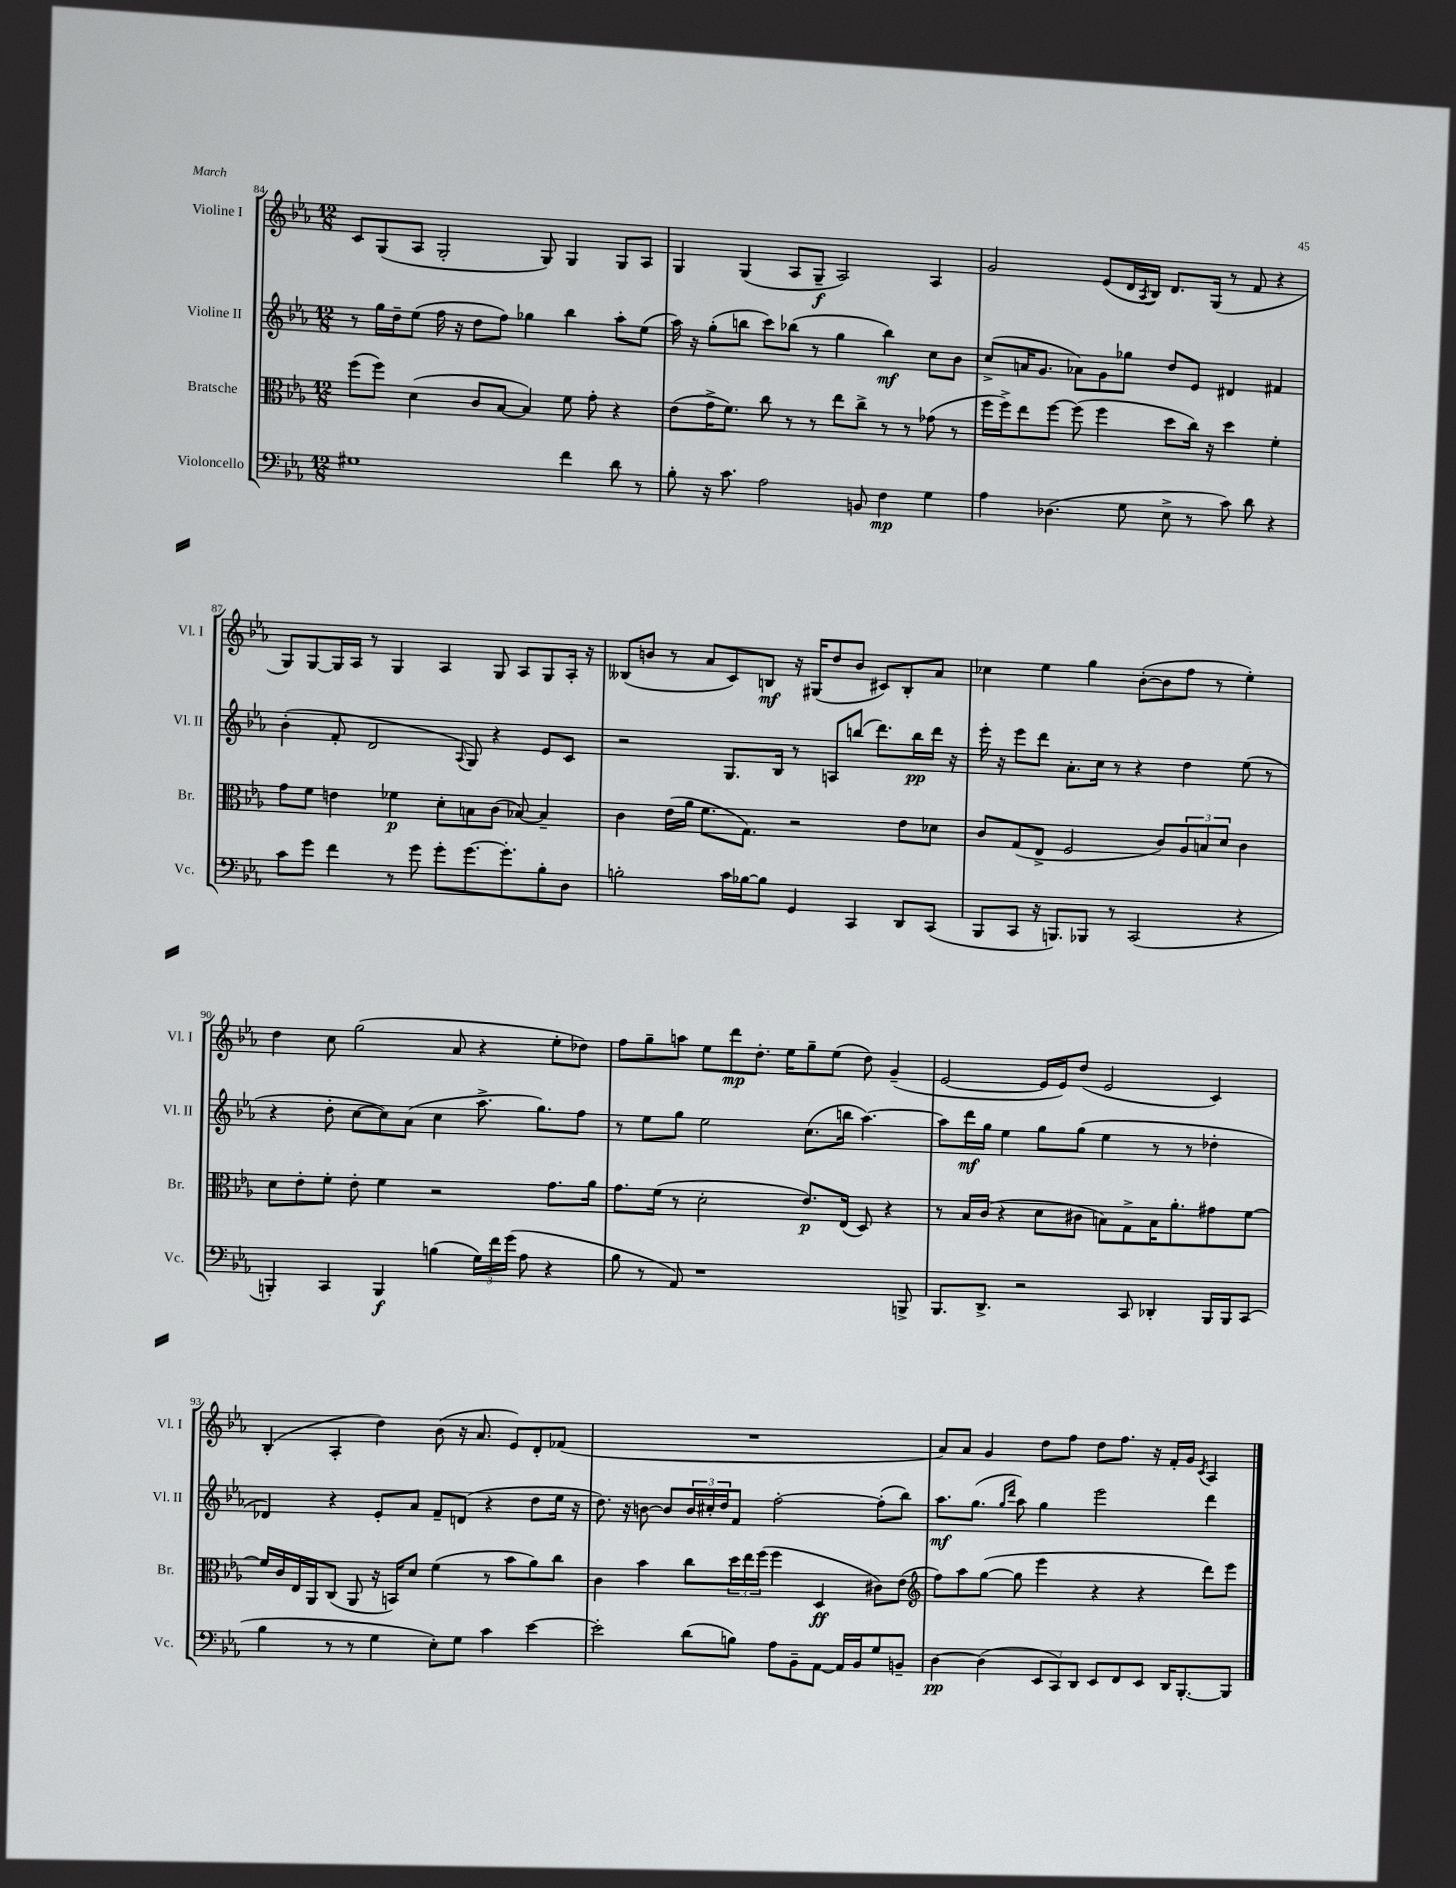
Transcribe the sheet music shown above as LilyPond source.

<<
\new StaffGroup <<
\new Staff = "s0" \with { instrumentName = "Violine I" shortInstrumentName = "Vl. I" } {
    \clef treble \key ees \major \numericTimeSignature \time 12/8
    c'8 g8( aes8 g2-. g8) g4 g8 aes8 |
    g4 g4( aes8 g8--\f aes2) aes4 |
    g'2 ees'8( d'16 \acciaccatura { aes8 } bes16) d'8. g16( r8 f'8 r4 |
    g8) g8~ g16 aes16 r8 g4 aes4 g8 aes8 g8 aes16-. r16 |
    beses8( b'8 r8 aes'8 c'8) b8\mf r16 gis16( d''8 b'8 cis'8) b8-. aes'8 |
    ces''4 ees''4 g''4 bes'8~-.( bes'8 f''8 r8 ees''4-.) |
    d''4 c''8 g''2( aes'8 r4 ees''8-. des''8) |
    f''8 g''8-- a''8 ees''8 d'''8\mp d''8.-. ees''16 g''8-- ees''8( d''8) g'4--( |
    ees'2~ ees'16 ees'16) d''8( ees'2 c'4) |
    bes4-.( aes4-. d''4) bes'8( r16 aes'8. ees'8) d'8-. fes'8( |
    R1. |
    aes'8) aes'8 g'4 d''8 f''8 d''8 f''8. r16 f'16-. g'16 \acciaccatura { c'8 } aes4 \bar "|." |
}
\new Staff = "s1" \with { instrumentName = "Violine II" shortInstrumentName = "Vl. II" } {
    \clef treble \key ees \major \numericTimeSignature \time 12/8
    r8 g''16 d''16-- ees''8( f''16 r16 d''8 f''8) ges''4 bes''4 aes''8-. ees''8( |
    aes''16) r16 g''8-.( b''8 c'''8) bes''8( r8 g''4 bes''4\mf) c''8 bes'8 |
    c''8->( a'16 g'8. aes'8) g'8 ges''8 d''8 ees'8 dis'4 fis'4 |
    bes'4-.( f'8-. d'2 \appoggiatura { aes8 } g8) r4 ees'8 c'8 |
    r2 g8. bes16 r8 a8 b''8( d'''8.) b''16\pp d'''16 r16 |
    ees'''16-. r16 ees'''8 d'''8 aes'8.-. c''16 r8 r4 d''4 ees''8( r8 |
    r4 d''8-. c''8~ c''8) aes'8( c''4 aes''8.-> g''8.) f''8 |
    r8 ees''8 g''8 ees''2 c''8.( b''16 aes''4.~) |
    aes''8 d'''16\mf g''16 ees''4 g''8 g''8( ees''4 r8 r8 des''4-. |
    des'4) r4 ees'8-. aes'8 f'8-- d'8( r4 d''8 ees''16 r16 |
    d''8.) r16 b'8~ b'8 \tuplet 3/2 { b'16 cis''16-. d''16 } f'8 f''2~-. f''8-.( bes''8) |
    aes''8.\mf g''8.( \grace { g''16 d'''16 } aes''8) g''4 ees'''2 d'''4 \bar "|." |
}
\new Staff = "s2" \with { instrumentName = "Bratsche" shortInstrumentName = "Br." } {
    \clef alto \key ees \major \numericTimeSignature \time 12/8
    f''8( f''8) d'4( c'8 bes8~ bes4) f'8 g'8-. r4 |
    ees'8( g'16-> f'8.) c''8 r8 r8 ees''8 c''8-> r8 r8 ges'8( r8 |
    f''16 f''16->) ees''8 f''8~ f''8( f''4 d''8 c''16) r16 d''4 f'4-. |
    g'8 f'8 e'4 fes'4\p d'8-. b8 c'8( bes8~) bes4-- |
    c'4 ees'16( aes'16 f'8. g8.) r2 ees'8 des'8 |
    c'8 g8( ees8-> f2 c'8) \tuplet 3/2 { aes8 b8 d'8 } c'4 |
    d'8 ees'8-. f'8-. ees'8-. f'4 r2 g'8. aes'16 |
    g'8. f'16( r8 d'2-. ees'8.\p) ees16( d8) r4 |
    r8 bes16 c'16( r4 d'8 cis'8 b8) g8-> b16 aes'8.-. gis'8 f'8~ |
    f'16 c'16 ees16 aes,16 c8( aes,8 r16 b,16) d'8 f'4( r8 bes'8 aes'8) c''8 |
    c'4 bes'4 c''8 \tuplet 3/2 { d''16 ees''16 f''16( } f''4 d4\ff cis'8) ees'8( |
    \clef treble f''8) aes''8 g''8~( g''8 ees'''4 r4 r4 d'''8) ees'''8 \bar "|." |
}
\new Staff = "s3" \with { instrumentName = "Violoncello" shortInstrumentName = "Vc." } {
    \clef bass \key ees \major \numericTimeSignature \time 12/8
    gis1 f'4 d'8 r8 |
    bes8-. r16 c'8. aes2 b,8 f4\mp g4 |
    aes4 des4.( g8 ees8-> r8 c'8) d'8 r4 |
    c'8 g'8 f'4 r8 g'8 g'8-. g'8.~ g'8.-. bes8-. d8 |
    b2-. c'16 bes16~ bes8 g,4 c,4 d,8 c,8( |
    bes,,8 c,8 r16 b,,8.) bes,,8 r8 c,2( r4 |
    b,,4-.) c,4 b,,4\f b4( \tuplet 3/2 { g16) f'16 g'16( } aes8 r4 |
    bes8 r8 aes,8) r1 b,,8-> |
    bes,,8. d,8.-> r2 c,8 des,4-. bes,,16 bes,,16 c,8( |
    bes4 r8 r8 g4 ees8-.) g8 c'4 ees'4~ |
    ees'2-. d'8( b8) aes8 bes,8-- aes,8~ aes,16 bes,16 g8 b,8-- |
    d4~\pp d4( \tuplet 3/2 { ees,8 c,8) d,8 } ees,8 f,8 ees,8 d,16 bes,,8.~-. bes,,8 \bar "|." |
}
>>
>>
\layout { \context { \Score currentBarNumber = #84 } }
